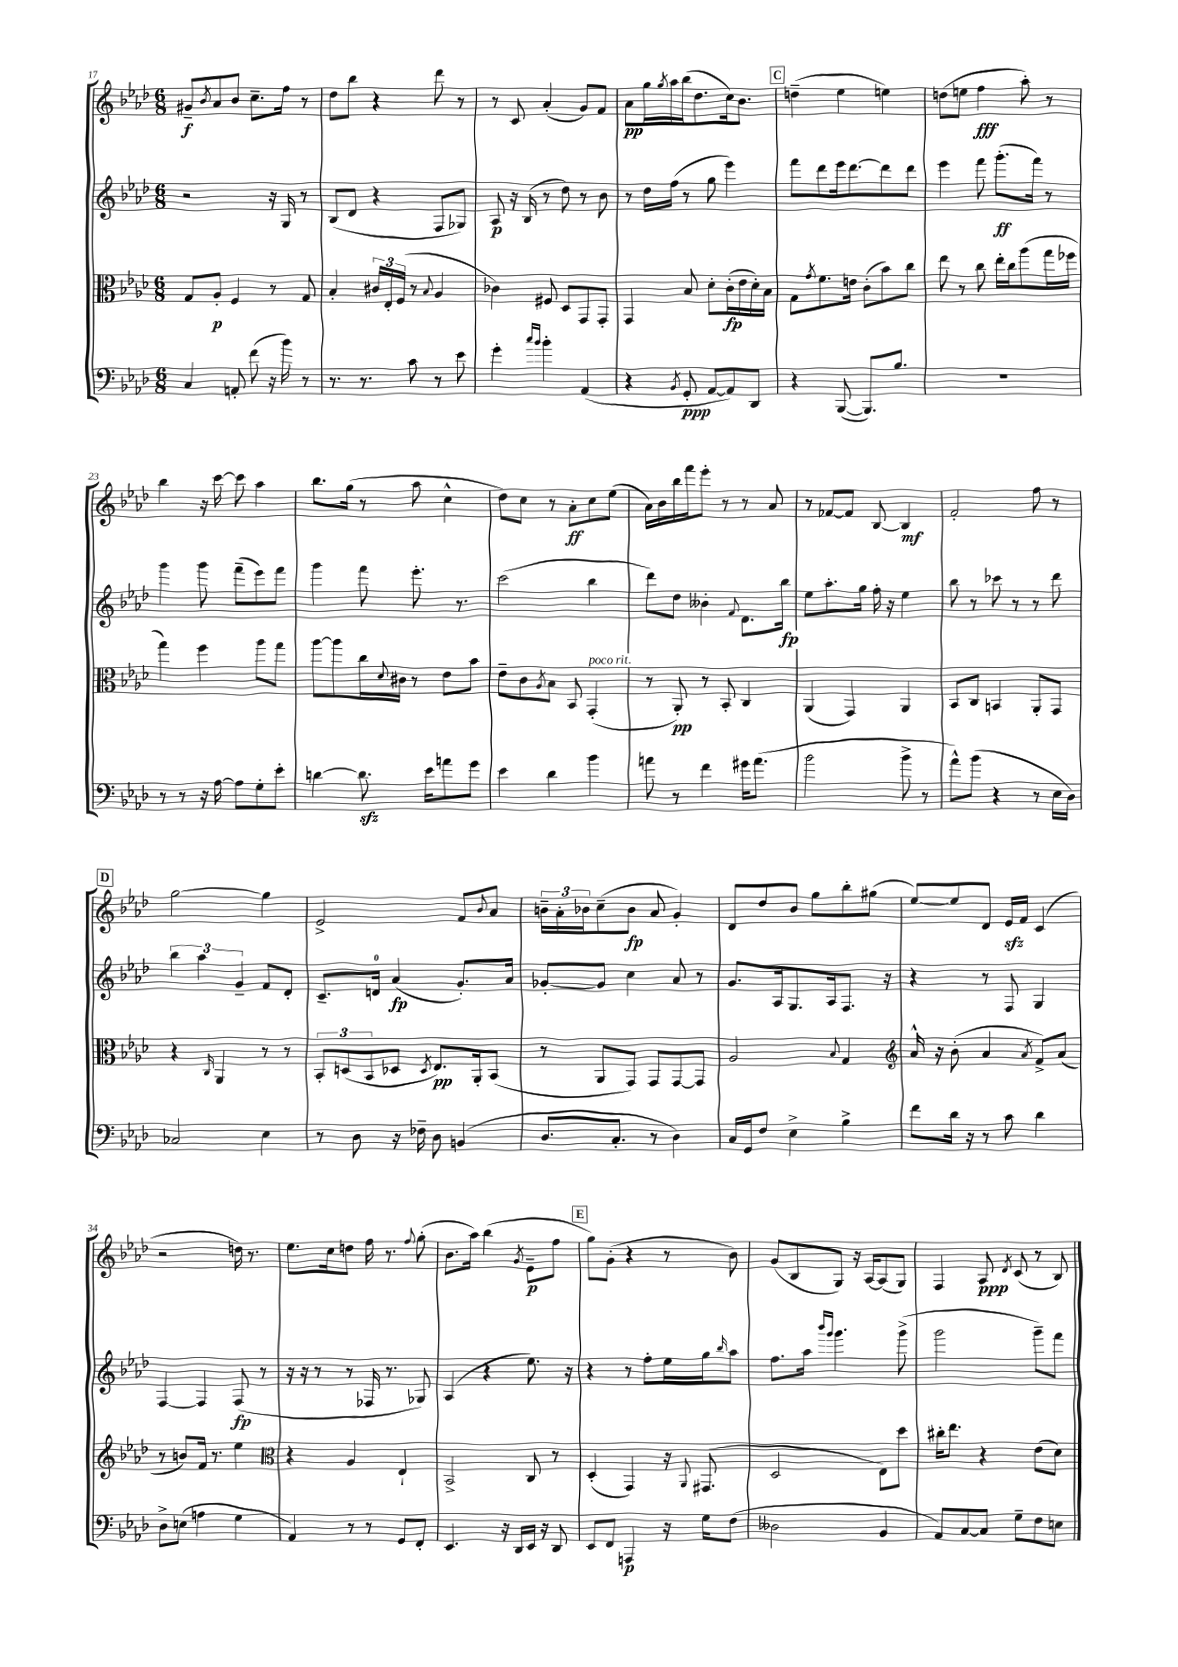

**kern	**kern	**kern	**kern
*staff4	*staff3	*staff2	*staff1
*clefF4	*clefC3	*clefG2	*clefG2
*k[b-e-a-d-]	*k[b-e-a-d-]	*k[b-e-a-d-]	*k[b-e-a-d-]
*M6/8	*M6/8	*M6/8	*M6/8
4C	8G	2r	8g#~
.	.	.	8qb-
.	8A-'	.	8a-
8AA'	4F	.	8b-
(8f	.	.	8.cc~
16r	8r	16r	.
16b-)	.	16G	16ff
8r	8G	8r	8r
=	=	=	=
8.r	4B-'	(8B-	8dd-
.	.	8d-	8bb-
8.r	.	.	.
.	24c#	4r	4r
.	24E-'	.	.
.	(24F	.	.
8c	8r	.	.
.	8qqB-	.	.
8r	4A-	8F	8ddd-
8e-	.	8G-)	8r
=	=	=	=
4g'	4c-)	8A-	8r
.	.	16r	8c
.	.	(16B-	.
16qqcc	.	.	.
16qqb-	.	.	.
4b-'	8F#	8r	(4a-'
.	8D-	8dd-)	.
(4AA-	8GG	8r	8g)
.	8GG'	8b-	8f
=	=	=	=
4r	4GG	8r	8a-
.	.	16dd-	16gg
.	.	.	8qgg
.	.	(16ff	16aa-
8qBB-	.	.	.
8GG'	8B-	8r	(16bb-
.	.	.	8.dd-
[8AA-	8d-'	8gg	.
8AA-])	(16c'	4eee-)	16cc)
.	16e-	.	8.b-
8DD-	16d-')	.	.
.	16B-	.	.
=	=	=	=
4r	8G	8fff	(4dd~
.	8qg	.	.
.	8.f	8ddd-	.
([8BBB-	.	16eee-	4ee-
.	16e	[8.ddd-	.
8.BBB-])	(8c'	.	.
.	8b-)	8ddd-]	4ee)
8.B-	.	.	.
.	8cc	8ddd-	.
=	=	=	=
2.r	8ee-	4eee-	(8dd
.	8r	.	8ee
.	8cc	8fff	4ff
.	16ee-'	(8.ggg'	.
.	16cc	.	.
.	(8aa-	.	8aa-')
.	.	16fff)	.
.	16gg	8r	8r
.	16ff-	.	.
=	=	=	=
8r	4gg)	4ggg	4bb-
8r	.	.	.
16r	4ff	8ggg	16r
[16A-	.	.	[16ccc
8A-]	.	(8fff~	8ccc]
8G'	8aa-	8eee-)	4aa-
8e-'	8gg	8fff	.
=	=	=	=
[4d	[8aa-	4ggg	8.bb-
.	8aa-]	.	.
.	.	.	(16gg
8.d]	16cc	8fff	8r
.	8qqd-	.	.
.	16c#	.	.
.	8r	8.eee-'	8aa-
16e-	.	.	.
8a	8e-	.	4cc^^
.	.	8.r	.
8g	8b-	.	.
=	=	=	=
4e-	8e-~	(2ccc	8dd-)
.	8c	.	8cc
.	8qA-	.	.
4d-	8B-	.	8r
.	8BB-	.	8a-'
4b-	(4GG'	4bb-	8cc
.	.	.	(8ee-
=	=	=	=
8a	8r	8ddd-)	16a-)
.	.	.	16b-
8r	8AA-')	8dd-	16bb-
.	.	.	16fff
4f	8r	4b--'	8eee-'
.	8BB-'	.	8r
.	.	8qqf	.
16g#	4C	8.d-	8r
(8.a	.	.	.
.	.	.	8a-
.	.	16bb-	.
=	=	=	=
2b-	(4AA-	8ee-	8r
.	.	8.aa-'	[8f-
.	4GG)	.	8f-]
.	.	16gg	.
.	.	16ff'	[8B-
.	.	16r	.
8b-^	4AA-	4ee-	4B-]
8r	.	.	.
=	=	=	=
8a-^^)	8BB-	8bb-	2f'
(8b-	8C	8r	.
4r	4BB	8ccc-	.
.	.	8r	.
8r	8AA-'	8r	8ff
16E-	8GG	8ddd-	8r
16D-)	.	.	.
=	=	=	=
2C-	4r	6bb-	[2gg
.	.	6aa-	.
.	16qqC	.	.
.	4AA-	.	.
.	.	6g~	.
4E-	8r	8f	4gg]
.	8r	8d-'	.
=	=	=	=
8r	12BB-'	8.c~	2e-^
.	(12D	.	.
8D-	.	.	.
.	12BB-	.	.
.	.	16d	.
16r	8D-	(4a-	.
16F-~	.	.	.
.	8qD-	.	.
8D-	8.E-)	.	.
(4BB	.	8.g')	8f
.	16AA-'	.	.
.	.	.	8qqb-
.	(8BB-	.	8a-
.	.	16a-	.
=	=	=	=
8.D-	8r	[8g-'	24b~
.	.	.	24a-'
.	.	.	24b-
.	8AA-	8g-]	(8cc~
8.C'	.	.	.
.	8GG)	4cc	8b-
8r	8GG	.	8a-
4D-)	[8GG	8a-	4g')
.	8GG]	8r	.
=	=	=	=
16C	2A-	8.g	8d-
16GG	.	.	.
8F	.	.	8dd-
.	.	16A-	.
4E-^	.	8.G	8b-
.	.	.	8gg
.	.	16A-	.
.	8qqB-	.	.
4B-^	4G	8.F	8bb-'
.	.	.	(8gg#
.	.	16r	.
=	=	=	=
*	*clefG2	*	*
8f	16a-^^	4r	[8ee-)
.	16r	.	.
16d-	(8b-'	.	8ee-]
16r	.	.	.
8r	4a-	8r	8d-
8c	.	8F	16e-
.	.	.	16f
.	8qa-	.	.
4d-	8f^)	4G	(4c
.	(8a-	.	.
=	=	=	=
8D-^	8r	[4F	2r
(8E	8b)	.	.
4A	16f	4F]	.
.	8.r	.	.
4G	4ee-	(8F	16dd)
.	.	.	8.r
.	.	8r	.
=	=	=	=
*	*clefC3	*	*
4AA-)	4r	16r	8.ee-
.	.	16r	.
.	.	8r	.
.	.	.	16cc
8r	4A-	8r	8dd
8r	.	16F-	16ff
.	.	8.r	8.r
8GG	4E-`	.	.
.	.	.	8qqff
8FF'	.	8G-)	(8gg'
=	=	=	=
4.EE-	2BB-^	(4A-	8.b-
.	.	.	16aa-)
.	.	4r	(4bb-
16r	.	.	.
16DD-	.	.	.
.	.	.	8qg
16EE-	8C	8.ee-)	8e-~
16r	.	.	.
8DD-	8r	.	8ff
.	.	16r	.
=	=	=	=
8EE-	(4D-'	4r	8gg)
8FF	.	.	(8g'
4AAA	4GG)	8r	4r
.	.	8ff'	.
16r	16r	16ee-	8r
.	8qqAA-	.	.
16G	(8.GG#	16gg	.
.	.	16qqbb-	.
(8F	.	8aa-	8b-)
=	=	=	=
2D--	2D-	8.ff	(8g
.	.	.	8B-
.	.	16aa-	.
.	.	16qqbbb-	.
.	.	16qqggg	.
.	.	4.ggg	8G)
.	.	.	16r
.	.	.	[16A-
4BB-	8E-)	.	(8A-]
.	8dd-	(8ggg^	8G)
=	=	=	=
8AA-)	16cc#'	2ggg	4F
.	8.ee-	.	.
[8C	.	.	.
8C]	4r	.	8A-
.	.	.	8qd-
8G~	.	.	(8c
8F	(8e-	8ggg~)	8r
8E	8d-)	8fff	8B-)
==	==	==	==
*-	*-	*-	*-
